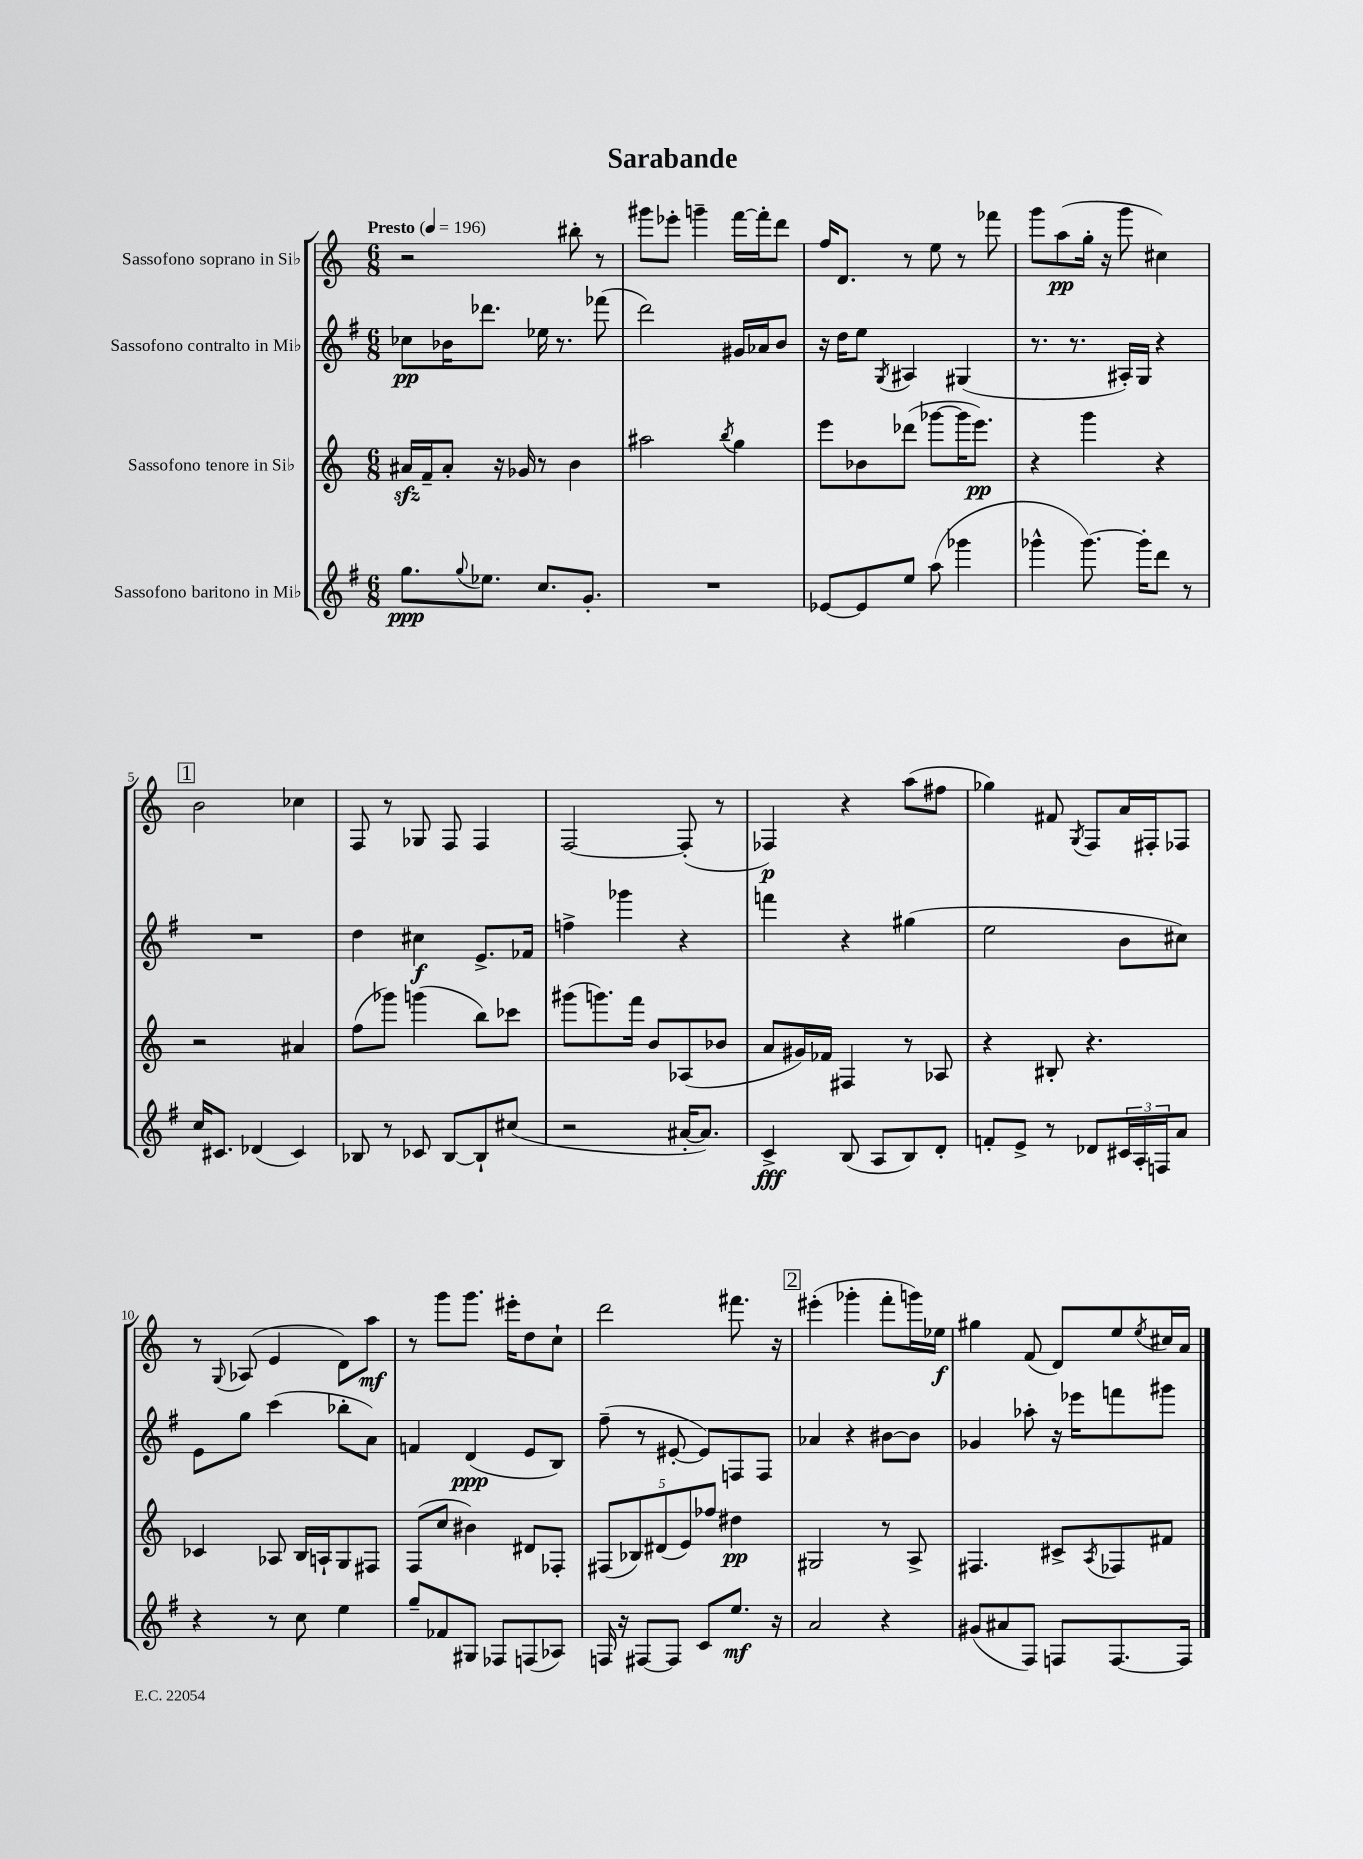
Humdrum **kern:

**kern	**kern	**kern	**kern
*staff4	*staff3	*staff2	*staff1
*clefG2	*clefG2	*clefG2	*clefG2
*k[f#]	*k[]	*k[f#]	*k[]
*M6/8	*M6/8	*M6/8	*M6/8
*MM196	*MM196	*MM196	*MM196
8.gg	16a#	8cc-	2r
.	16f~	.	.
.	8a#'	16b-	.
8qqgg	.	.	.
8.ee-	.	8.ddd-	.
.	16r	.	.
.	16g-	.	.
8.cc	8r	16ee-	.
.	.	8.r	.
.	4b	.	8bb#'
8.g'	.	.	.
.	.	(8fff-	8r
=	=	=	=
2.r	2aa#	2ddd)	8ggg#
.	.	.	8eee-'
.	.	.	4ggg~
.	8qbb	.	.
.	4gg	16g#	[16fff
.	.	16a-	16fff']
.	.	8b	8ddd
=	=	=	=
[8e-	8eee	16r	16ff
.	.	16dd	8.d
8e-]	8b-	8ee	.
.	.	8qG	.
8ee	(8ddd-	4A#	8r
(8aa	[8ggg-	.	8ee
4ggg-	16ggg-]	(4G#	8r
.	8.eee)	.	.
.	.	.	8fff-
=	=	=	=
4ggg-^^	4r	8.r	8ggg
.	.	.	(8aa
.	.	8.r	.
[8.ggg-)	4ggg	.	16gg'
.	.	.	16r
.	.	16A#')	8ggg
16ggg-']	.	16G	.
8ddd	4r	4r	4cc#)
8r	.	.	.
=	=	=	=
16cc	2r	2.r	2b
8.c#	.	.	.
(4d-	.	.	.
4c#)	4a#	.	4cc-
=	=	=	=
8B-	(8ff	4dd	8F
8r	8ggg-)	.	8r
8c-	(4ggg	4cc#	8G-
[8B-	.	.	8F
8B-`]	8bb)	8.e^	4F
(8cc#	8ccc-	.	.
.	.	16f-	.
=	=	=	=
2r	(8ggg#	4ff^	[2F
.	8.ggg)	.	.
.	.	4ggg-	.
.	16fff	.	.
.	8b	.	.
[16a#'	(8A-	4r	(8F']
8.a#])	.	.	.
.	8b-	.	8r
=	=	=	=
4c^	8a	4fff	4F-)
.	16g#)	.	.
.	16f-	.	.
(8B	4F#	4r	4r
8A	.	.	.
8B)	8r	(4gg#	(8aa
8d'	8A-	.	8ff#
=	=	=	=
8f'	4r	2ee	4gg-)
8e^	.	.	.
8r	8B#'	.	8f#
.	.	.	8qG
8d-	4.r	.	8F
24c#	.	8b	16a
24A'	.	.	.
.	.	.	16F#'
24F	.	.	.
8a	.	8cc#)	8F-
=	=	=	=
4r	4c-	8e	8r
.	.	.	8qqG
.	.	8gg	(8A-
8r	8A-	(4ccc	4e
8cc	16B	.	.
.	16A`	.	.
4ee	8G	8bb-'	8d)
.	8F#	8a)	8aa
=	=	=	=
8gg~	(8F	4f	8r
8f-	8cc	.	8ggg
8G#	4b#)	(4d	8.ggg
8F-	.	.	.
.	.	.	16eee#'
(8F	8d#	8e	8dd
8A-)	8F-'	8B)	8cc`
=	=	=	=
16F	(10F#	(8ff#~	2ddd
16r	.	.	.
.	10B-)	.	.
[8F#	.	8r	.
.	(10d#	.	.
8F#]	.	[8e#'	.
.	10e)	.	.
8c	.	8e#])	.
.	10ff-	.	.
8.ee	4dd#	8F	8.fff#
.	.	8F	.
16r	.	.	16r
=	=	=	=
2a	2G#	4a-	(4eee#'
.	.	4r	4ggg-'
4r	8r	[8b#	8fff'
.	8A^	8b#]	16ggg)
.	.	.	16ee-
=	=	=	=
(8g#	4.F#	4g-	4gg#
8a#	.	.	.
8F#)	.	8aa-'	(8f
8F	8c#^	16r	8d)
.	.	16eee-	.
.	8qA	.	.
[8.F	8F-	8fff	8ee
.	.	.	8qee
.	8f#	8ggg#	16cc#
16F]	.	.	16a
==	==	==	==
*-	*-	*-	*-
